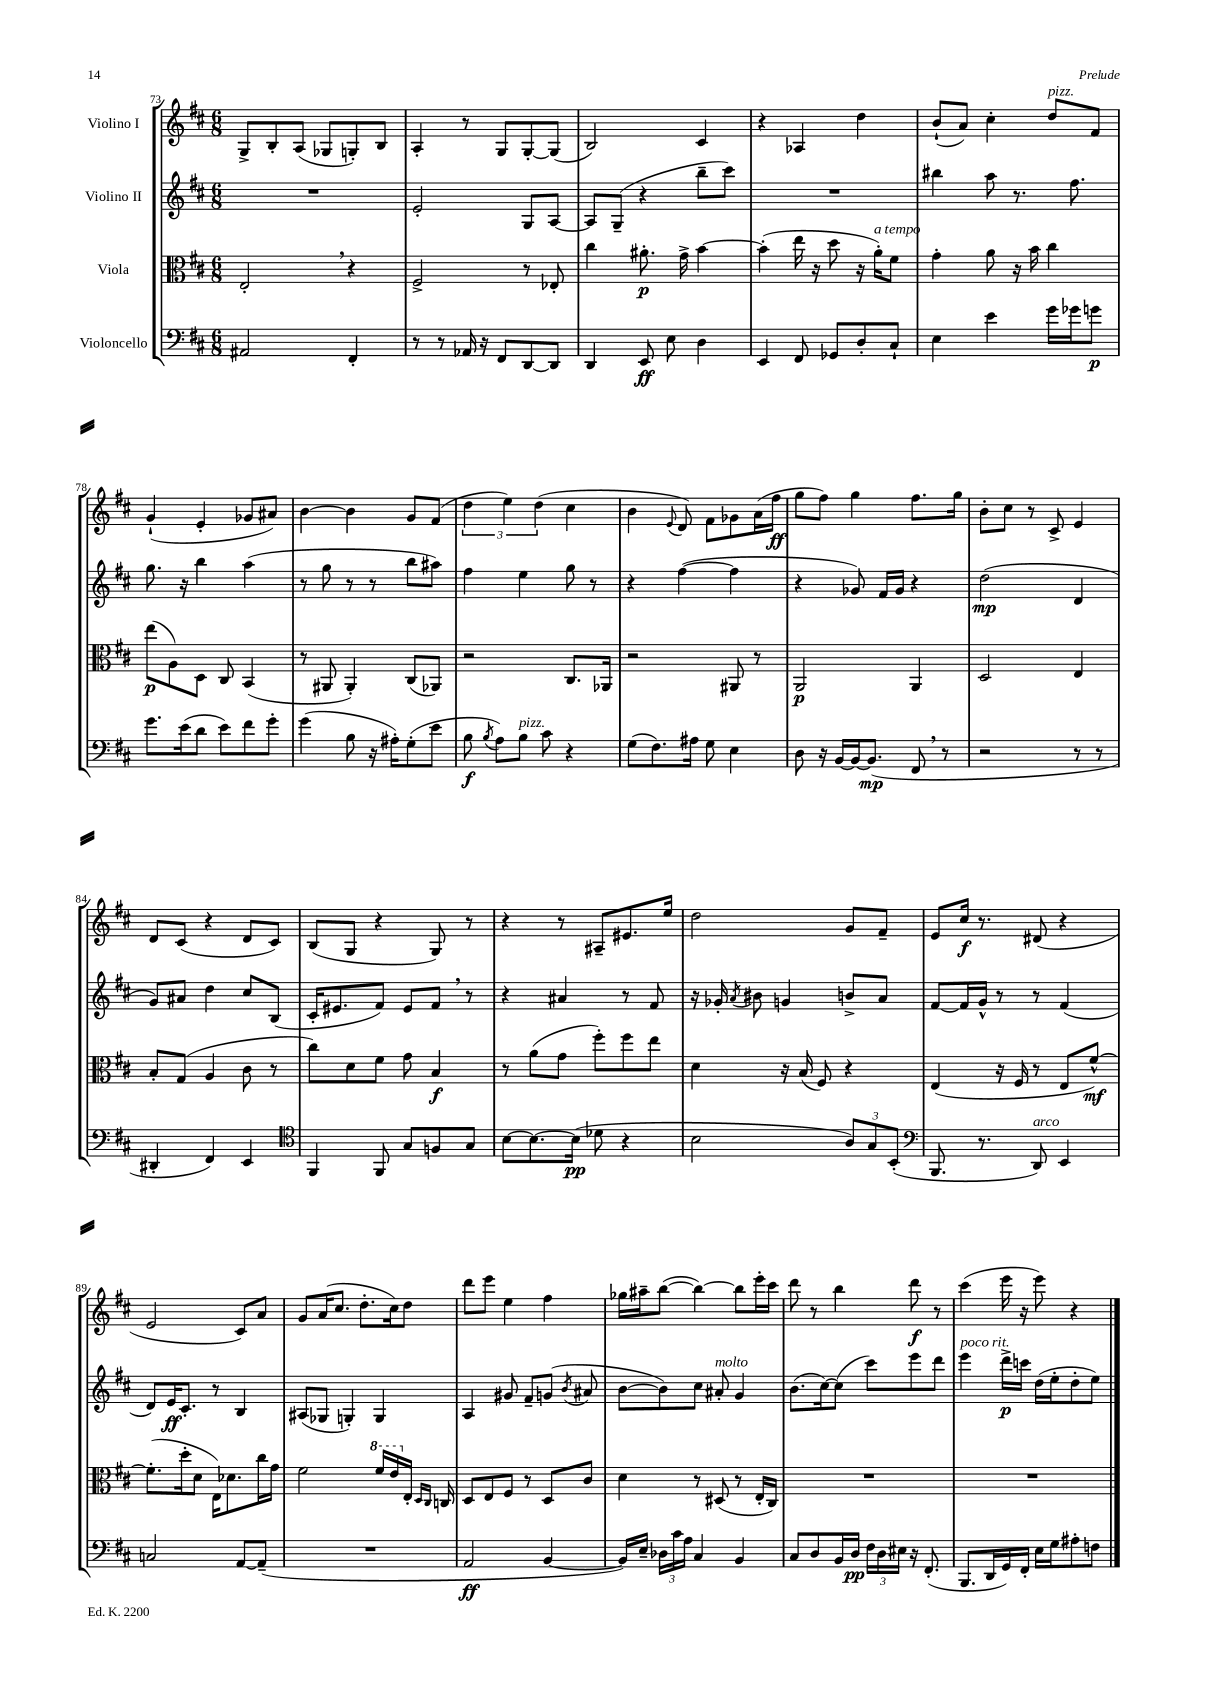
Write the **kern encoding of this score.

**kern	**kern	**kern	**kern
*staff4	*staff3	*staff2	*staff1
*clefF4	*clefC3	*clefG2	*clefG2
*k[f#c#]	*k[f#c#]	*k[f#c#]	*k[f#c#]
*M6/8	*M6/8	*M6/8	*M6/8
2AA#	2E'	2.r	8G^
.	.	.	8B'
.	.	.	(8A
.	.	.	8G-
4FF#'	4r	.	8G')
.	.	.	8B
=	=	=	=
8r	2F#^	2e'	4A'
8r	.	.	.
16AA-	.	.	8r
16r	.	.	.
8FF#	.	.	8G
[8DD	8r	8G	[8G'
8DD]	8E-'	[8A	(8G]
=	=	=	=
4DD	4cc#	8A]	2B)
.	.	(8G~	.
8EE	8.a#'	4r	.
8E	.	.	.
.	16g^	.	.
4D	[4b	8bb~	4c#
.	.	8ccc#)	.
=	=	=	=
4EE	(4b']	2.r	4r
8FF#	16ee	.	4A-
.	16r	.	.
8GG-	8dd	.	.
8D'	16r	.	4dd
.	16a')	.	.
8C#`	8f#	.	.
=	=	=	=
4E	4g'	4bb#	(8b`
.	.	.	8a)
4e	8a	8aa	4cc#'
.	16r	8.r	.
.	16b	.	.
16g	4cc#	.	8dd
16g-	.	8.ff#	.
8g	.	.	8f#
=	=	=	=
8.g	(8ee	8.gg	(4g`
.	8A)	.	.
(16e	.	16r	.
8d	8D	4bb	4e'
8e)	8C#	.	.
8f#	(4BB	(4aa	8g-
8g'	.	.	8a#)
=	=	=	=
(4g	8r	8r	[4b
.	8AA#	8gg	.
8B	4AA#')	8r	4b]
16r	.	8r	.
16A#')	.	.	.
(8G'	(8C#	8bb	8g
8e	8AA-)	8aa#)	(8f#
=	=	=	=
8B	2r	4ff#	6dd
8qB	.	.	.
8A)	.	.	.
.	.	.	6ee)
8B	.	4ee	.
.	.	.	(6dd
8c#	.	.	.
4r	8.C#	8gg	4cc#
.	.	8r	.
.	16AA-	.	.
=	=	=	=
(8G	2r	4r	4b
8.F#)	.	.	.
.	.	.	8qqe
.	.	([4ff#	8d)
16A#	.	.	.
8G	.	.	8f#
4E	8AA#	4ff#]	8g-
.	8r	.	(16a
.	.	.	16ff#
=	=	=	=
8D	2AA	4r	8gg
16r	.	.	8ff#)
[16BB	.	.	.
16BB_	.	8g-)	4gg
(8.BB]	.	.	.
.	.	16f#	.
.	.	16g-	.
8FF#	4AA	4r	8.ff#
8r	.	.	.
.	.	.	16gg
=	=	=	=
2r	2D	(2dd	8b'
.	.	.	8cc#
.	.	.	8r
.	.	.	8c#^
8r	4E	4d	4e
8r	.	.	.
=	=	=	=
4DD#'	8B'	8g)	8d
.	(8G	8a#	(8c#
4FF#)	4A	4dd	4r
4EE	8c#	8cc#	8d
.	8r	(8B	8c#)
=	=	=	=
*clefC4	*	*	*
4FF#	8cc#)	16c#'	(8B
.	.	8.e#	.
.	8d	.	8G
8FF#	8f#	8f#)	4r
8G	8g	8e#	.
8F	4B	8f#	8G)
8G	.	8r	8r
=	=	=	=
[8B	8r	4r	4r
8.B_	(8a	.	.
.	8g	4a#	8r
(16B]	.	.	.
8d-	8ff#')	.	8A#~
4r	8ff#	8r	8.e#
.	8ee	8f#	.
.	.	.	16ee
=	=	=	=
2B	4d	16r	2dd
.	.	16g-'	.
.	.	8qa	.
.	.	8b#	.
.	16r	4g	.
.	(16B	.	.
.	8F#)	.	.
12A)	4r	8b^	8g
12G	.	.	.
.	.	8a	8f#~
(12BB'	.	.	.
=	=	=	=
*clefF4	*	*	*
8.BBB	(4E	[8f#	8e
.	.	16f#]	16cc#
8.r	.	16g^^	8.r
.	16r	8r	.
.	16F#	.	.
8DD)	8r	8r	(8d#
4EE	8E	(4f#	4r
.	[8f#^^)	.	.
=	=	=	=
2C	(8.f#']	8d)	2e
.	.	16e	.
.	16dd'	8.c#'	.
.	8d	.	.
.	16E)	8r	.
.	8.d-	.	.
[8AA	.	4B	8c#)
(8AA~]	16cc#	.	8a
.	16g	.	.
=	=	=	=
2.r	2f#	(8A#	8g
.	.	8G-	(16a
.	.	.	8.cc#
.	.	4G')	.
.	.	.	8.dd'
.	16ff#	4G	.
.	16ee	.	16cc#)
.	16E'	.	8dd
.	16qqD	.	.
.	16qqC#	.	.
.	16C	.	.
=	=	=	=
2AA	8D	4A	8ddd
.	8E	.	8eee
.	8F#	8g#	4ee
.	8r	8f#~	.
[4BB	8D	(8g	4ff#
.	.	8qb	.
.	8c#	8a#	.
=	=	=	=
16BB])	4d	[8b	16gg-
16E~	.	.	16aa#~
24D-	.	8b])	([8bb
24c#	.	.	.
24A	.	.	.
4C#	8r	8cc#	4bb_)
.	(8D#	8a#'	.
4BB	8r	4g	8bb]
.	16E'	.	16eee'
.	16C#)	.	16ccc#
=	=	=	=
8C#	2.r	(8.b	8ddd
8D	.	.	8r
.	.	[16cc#)	.
16BB	.	(8cc#]	4bb
16D	.	.	.
24F#	.	8ccc#)	.
24D	.	.	.
24E#	.	.	.
16r	.	8eee	8ddd
(8.FF#'	.	.	.
.	.	8ddd	8r
=	=	=	=
8.BBB	2.r	4eee	(4ccc#
16DD	.	.	.
16GG)	.	16ddd^	16eee
16FF#'	.	16ccc	16r
16E	.	(16dd	8eee)
16G	.	16ee'	.
8A#'	.	8dd'	4r
8F	.	8ee)	.
==	==	==	==
*-	*-	*-	*-
